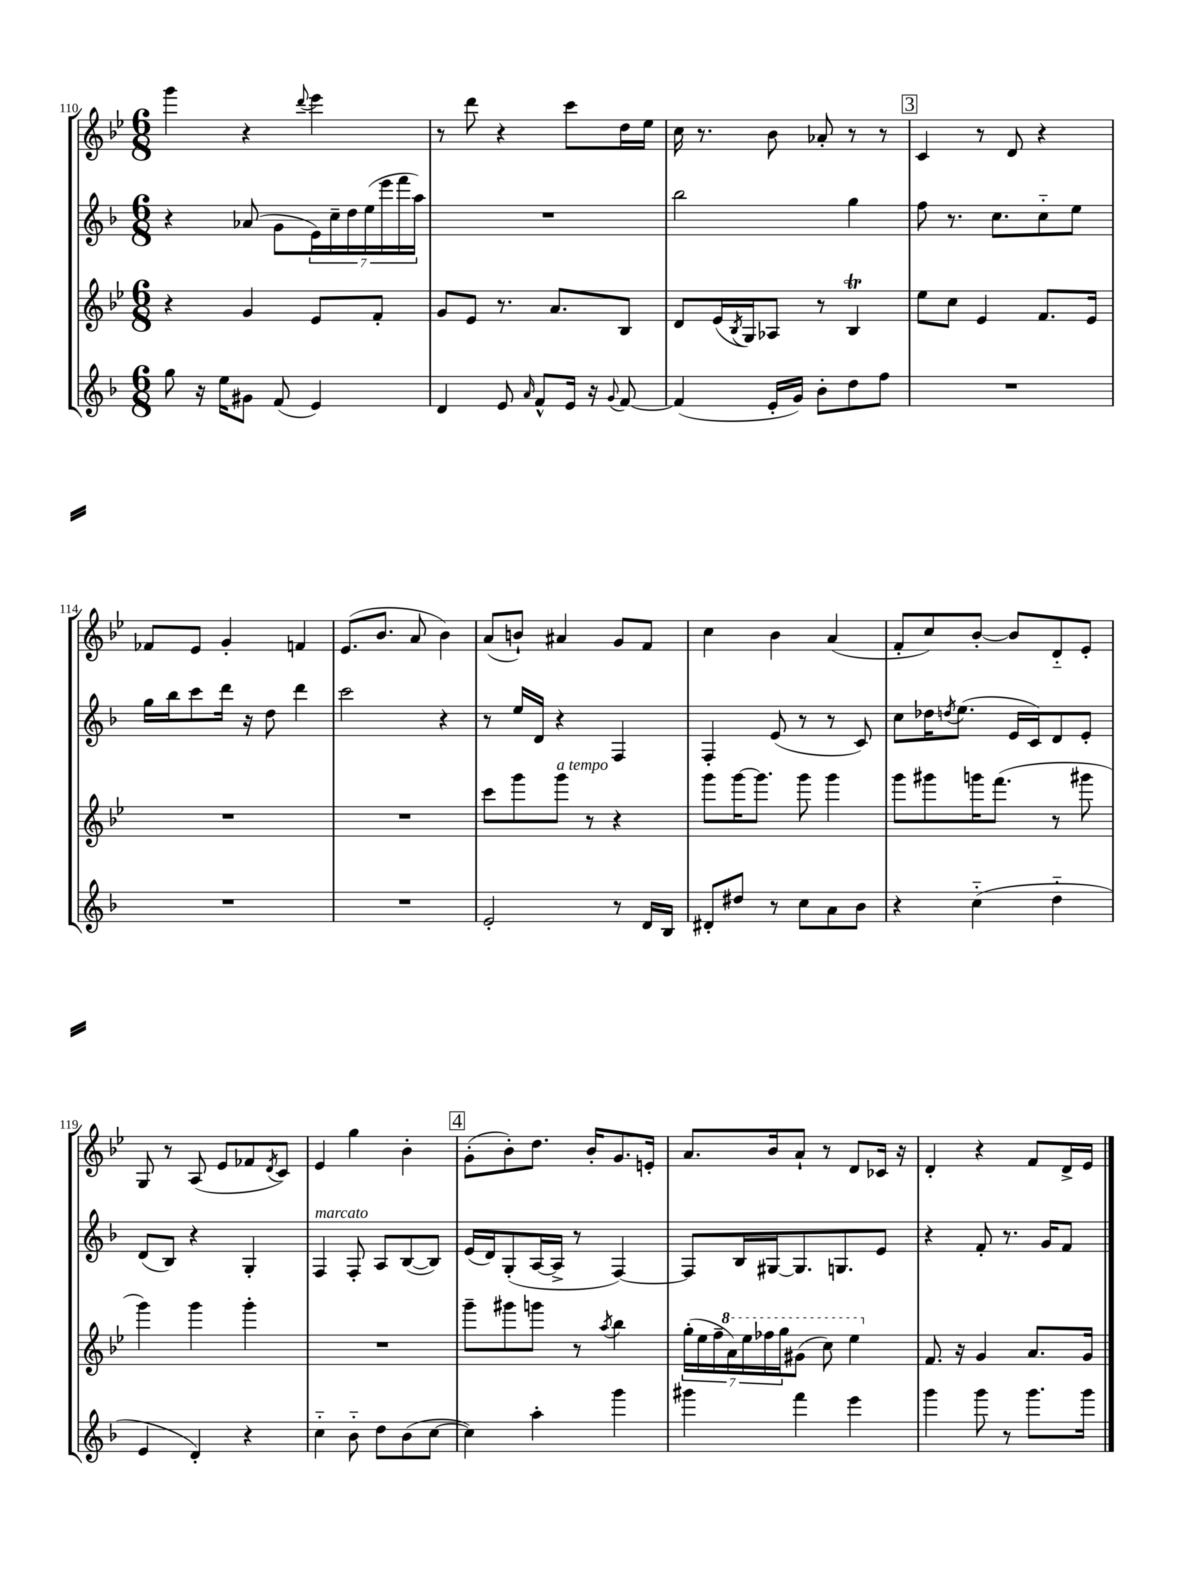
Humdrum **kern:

**kern	**kern	**kern	**kern
*part4	*part3	*part2	*part1
*staff4	*staff3	*staff2	*staff1
*clefG2	*clefG2	*clefG2	*clefG2
*k[b-]	*k[b-e-]	*k[b-]	*k[b-e-]
*M6/8	*M6/8	*M6/8	*M6/8
=110	=110	=110	=110
8gg\	4r	4r	4ggg\
16r	.	.	.
16ee\KL	.	.	.
8g#X\J	4g/	(8a-X/	4r
(8f/	.	8g\L	.
.	.	.	8qqddd/
4e/)	8e-/L	28e\L)	4eee-\
.	.	28cc~\	.
.	.	28dd\	.
.	.	(28ee\	.
.	8f'/J	.	.
.	.	28eee\	.
.	.	28fff\	.
.	.	28aa\JJ)	.
=111	=111	=111	=111
4d/	8g/L	2.r	8r
.	8e-/J	.	8ddd\
8e/	8.r	.	4r
16qqa/	.	.	.
8f^^/L	.	.	.
.	8.a/L	.	.
16e/Jk	.	.	8ccc\L
16r	.	.	.
8qqg/	.	.	.
[8f/	8B-/J	.	16dd\L
.	.	.	16ee-\JJ
=112	=112	=112	=112
(4f/]	8d/L	2bb-\	16cc\
.	.	.	8.r
.	(16e-/L	.	.
.	8qB-/	.	.
.	16G/J)	.	.
16e'/LL	8A-X/J	.	8b-\
16g/JJ)	.	.	.
8b-'\L	8r	.	8a-X'/
8dd\	4B-T/	4gg\	8r
8ff\J	.	.	8r
!!LO:REH:place=s1:t=3
=113	=113	=113	=113
2.r	8ee-\L	8ff\	4c/
.	8cc\J	8.r	.
.	4e-/	.	8r
.	.	8.cc\L	.
.	.	.	8d/
.	8.f/L	8cc\	4r
.	.	8ee\J	.
.	16e-/Jk	.	.
!!LO:LB:g=z
=114	=114	=114	=114
2.r	2.r	16gg\LL	8f-X/L
.	.	16bb-\J	.
.	.	8ccc\	8e-/J
.	.	16ddd\Jk	4g'/
.	.	16r	.
.	.	8dd\	.
.	.	4ddd\	4fn/
=115	=115	=115	=115
2.r	2.r	2ccc\	(8.e-/L
.	.	.	8.b-/J
.	.	.	8a/
.	.	4r	4b-\)
=116	=116	=116	=116
2e'/	8ccc\L	8r	(8a/L
.	8ggg\	16ee/LL	8bn`/J)
.	.	16d/JJ	.
!	!LO:TX:a:i:t=a tempo	!	!
.	8ggg\J	4r	4a#X/
.	8r	.	.
8r	4r	4F/	8g/L
16d/LL	.	.	8f/J
16B-/JJ	.	.	.
=117	=117	=117	=117
8d#X'/L	8ggg\L	4F'/	4cc\
8dd#X/J	[16ggg\K	.	.
.	8.ggg\J]	.	.
8r	.	(8e/	4b-\
8cc\L	8ggg\	8r	.
8a\	4ggg\	8r	(4a/
8b-\J	.	8c/)	.
=118	=118	=118	=118
4r	8ggg\L	8cc\L	8f'/L
.	8ggg#X\	16dd-X\K	8cc/)
.	.	8qddn/	.
.	.	(8.ee\J	.
(4cc\	16gggn\K	.	[8b-'/J
.	(8.fff\J	.	.
.	.	16e/LL	8b-/L]
.	.	16c/J)	.
4dd\	8r	8d/	8d/
.	8ggg#X\	8e'/J	8e-'/J
!!LO:LB:g=z
=119	=119	=119	=119
4e/	4ggg\)	(8d/L	8G/
.	.	8B-/J)	8r
4d'/)	4ggg\	4r	(8A/
.	.	.	8e-/L
4r	4ggg'\	4G'/	8f-X/
.	.	.	8qd/
.	.	.	8c/J)
=120	=120	=120	=120
!	!	!LO:TX:a:i:t=marcato	!
4cc\	2.r	4F/	4e-/
8b-\	.	8F'/	4gg\
8dd\L	.	8A/L	.
(8b-\	.	([8B-/	4b-'\
[8cc\J	.	8B-/J])	.
!!LO:REH:place=s1:t=4
=121	=121	=121	=121
4cc\])	8ggg~\L	(16e/LL	(8g'\L
.	.	16d/J)	.
.	8ggg#X\	(8G'/	8b-'\)
4aa'\	8gggn\J	[16A/L	8.dd\J
.	.	16A^/JJ]	.
.	8r	8r	.
.	.	.	16b-'/KL
.	8qaa/	.	.
4ggg\	4bb-\	[4F/)	8.g/
.	.	.	16en'/Jk
=122	=122	=122	=122
4ggg#X\	(28gg'\LL	8F/L]	8.a/L
.	28ee-\	.	.
.	28ff~\	.	.
*	*8va	*	*
.	28aa\)	.	.
.	.	16B-/L	.
.	28eee-\	.	.
.	28fff-X\	.	.
.	.	[16G#X/J	16b-/k
.	28ggg\J	.	.
4fff\	(8gg#X\J	8.G#/]	8a`/J
.	8ccc\)	.	8r
.	.	8.Gn/	.
4eee\	4eee-\	.	8d/L
.	.	8e/J	16c-X/Jk
.	.	.	16r
=123	=123	=123	=123
*	*X8va	*	*
4ggg\	8.f/	4r	4d'/
.	16r	.	.
8ggg\	4g/	8f'/	4r
8r	.	8.r	.
8.ggg\L	8.a/L	.	8f/L
.	.	16g/KL	.
.	.	8f/J	16d^/L
16ggg\Jk	16g/Jk	.	16e-/JJ
==	==	==	==
*-	*-	*-	*-
